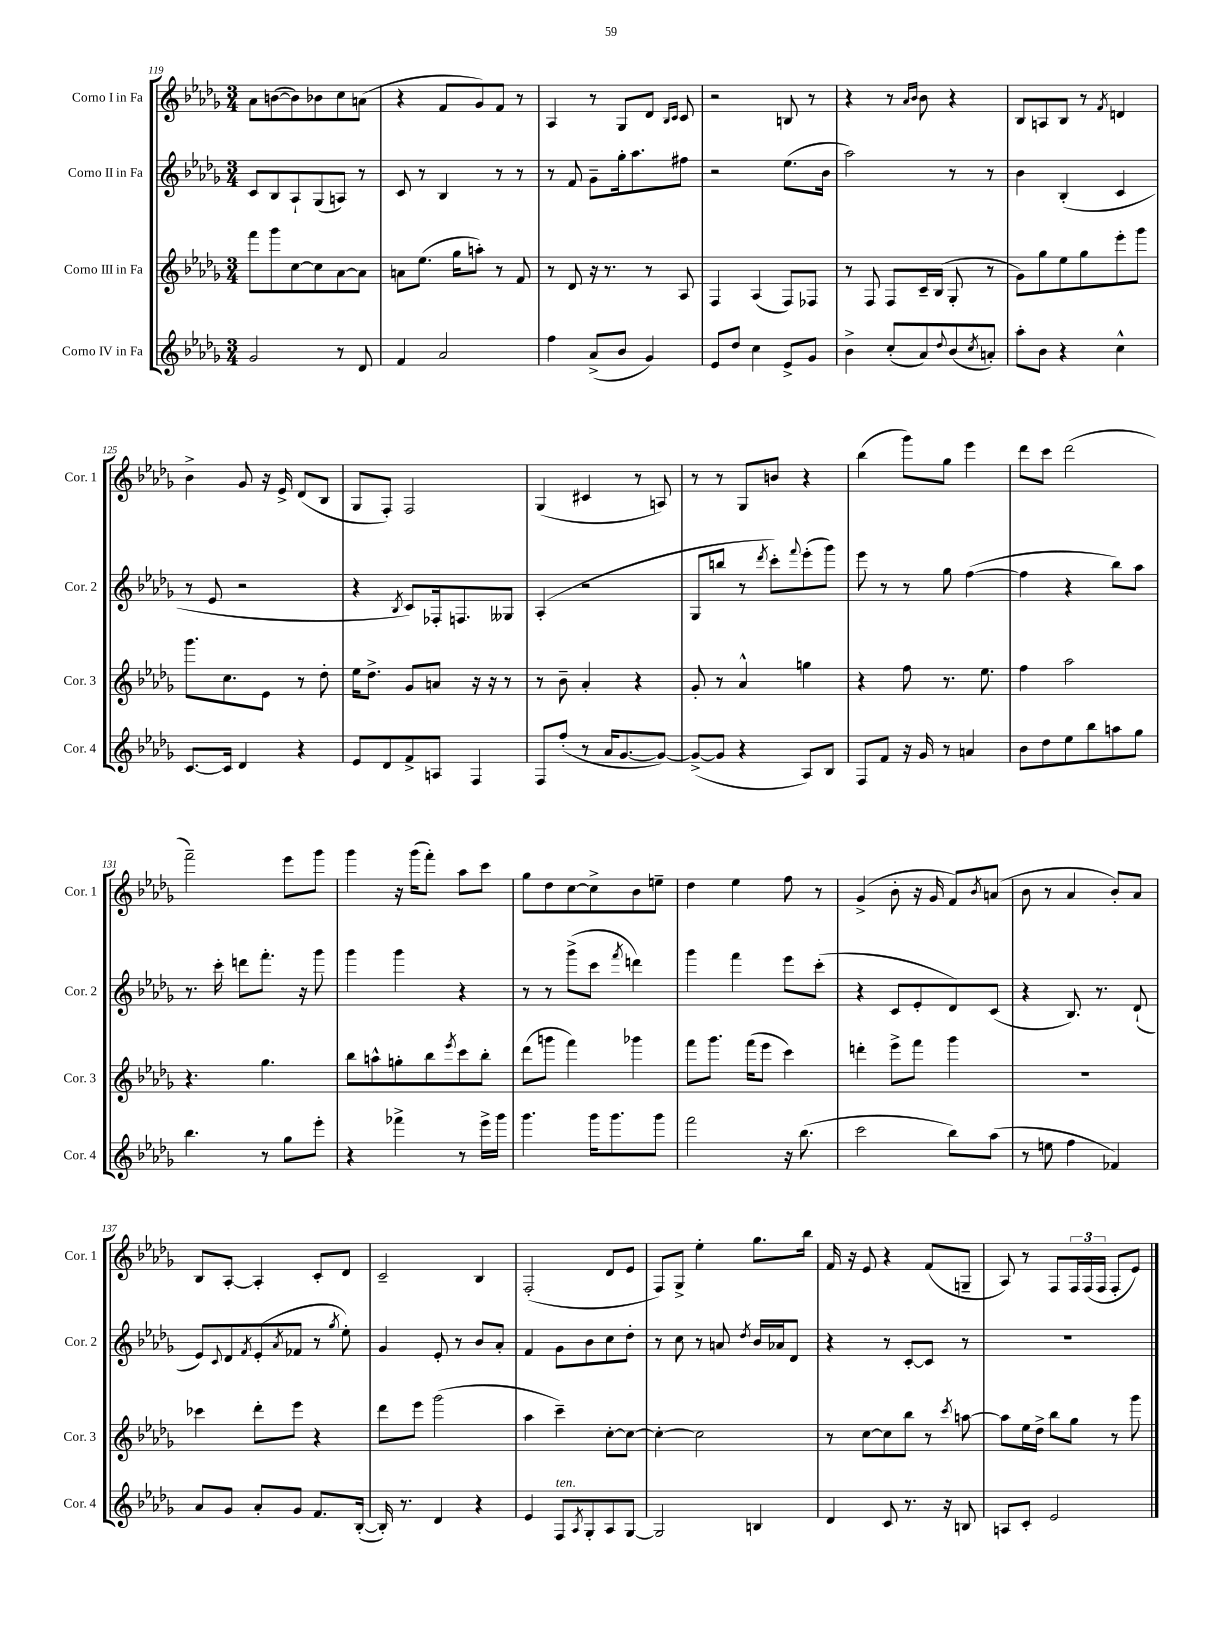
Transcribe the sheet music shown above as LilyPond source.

<<
\new StaffGroup <<
\new Staff = "s0" \with { instrumentName = "Corno I in Fa" shortInstrumentName = "Cor. 1" } {
    \clef treble \key des \major \numericTimeSignature \time 3/4
    aes'8 b'8~( b'8) bes'8 c''8 a'8( |
    r4 f'8 ges'8) f'8 r8 |
    aes4 r8 ges8 des'8 \grace { bes16 c'16 } c'8 |
    r2 b8 r8 |
    r4 r8 \grace { aes'16 bes'16 } bes'8 r4 |
    bes8 a8 bes8 r8 \acciaccatura { f'8 } d'4 |
    bes'4-> ges'8 r16 ees'16-> des'8( bes8 |
    ges8 f8-.) f2 |
    ges4( cis'4 r8 a8) |
    r8 r8 ges8 b'8 r4 |
    bes''4( ges'''8) ges''8 ees'''4 |
    des'''8 c'''8 des'''2( |
    f'''2--) ees'''8 ges'''8 |
    ges'''4 r16 ges'''16( f'''8-.) aes''8 c'''8 |
    ges''8 des''8 c''8~ c''8-> bes'8 e''8-- |
    des''4 ees''4 f''8 r8 |
    ges'4->( bes'8-. r16 ges'16 f'8) \acciaccatura { bes'8 } a'8( |
    bes'8 r8 aes'4 bes'8-.) aes'8 |
    bes8 aes8~-. aes4-. c'8-. des'8 |
    c'2-- bes4 |
    f2-.( des'8 ees'8 |
    f8) ges8-> ees''4-. ges''8. bes''16 |
    f'16 r16 ees'8 r4 f'8( g8-- |
    aes8) r8 f8 \tuplet 3/2 { f16 f16( f16 } f8-. ees'8) \bar "|." |
}
\new Staff = "s1" \with { instrumentName = "Corno II in Fa" shortInstrumentName = "Cor. 2" } {
    \clef treble \key des \major \numericTimeSignature \time 3/4
    c'8 bes8 aes8-! ges8( a8) r8 |
    c'8 r8 bes4 r8 r8 |
    r8 f'8 ges'8-- ges''16-. aes''8. fis''8 |
    r2 ees''8.( bes'16 |
    aes''2) r8 r8 |
    bes'4 bes4-.( c'4 |
    r8 ees'8 r2 |
    r4 \acciaccatura { bes8 } c'8) fes16-. f8. geses8 |
    aes4-.( r2 |
    ges8 b''8 r8 \acciaccatura { des'''8 } c'''8-.) \appoggiatura { f'''8 } ees'''8-.( ges'''8) |
    ees'''8 r8 r8 ges''8 f''4~( |
    f''4 r4 bes''8) aes''8 |
    r8. c'''16-. d'''8 f'''8.-. r16 ges'''8 |
    ges'''4 ges'''4 r4 |
    r8 r8 ges'''8->( c'''8 \acciaccatura { f'''8 } d'''4) |
    ges'''4 f'''4 ees'''8 c'''8-.( |
    r4 c'8 ees'8-. des'8) c'8( |
    r4 bes8.) r8. des'8-!( |
    ees'8) \appoggiatura { c'8 } des'8 \acciaccatura { f'8 } ees'8-.( \acciaccatura { aes'8 } fes'8 r8 \acciaccatura { ges''8 } ees''8-.) |
    ges'4 ees'8-. r8 bes'8 aes'8-. |
    f'4 ges'8 bes'8 c''8 des''8-. |
    r8 c''8 r8 a'8 \acciaccatura { des''8 } bes'16 aes'16 des'8 |
    r4 r8 c'8~-. c'8 r8 |
    R2. \bar "|." |
}
\new Staff = "s2" \with { instrumentName = "Corno III in Fa" shortInstrumentName = "Cor. 3" } {
    \clef treble \key des \major \numericTimeSignature \time 3/4
    f'''8 ges'''8 c''8~ c''8 aes'8~ aes'8 |
    a'8 ees''8.( ges''16 a''8-.) r8 f'8 |
    r8 des'8 r16 r8. r8 aes8 |
    f4 aes4( f8) fes8 |
    r8 f8 f8 c'16-- bes16( ges8-. r8 |
    ges'8) ges''8 ees''8 ges''8 ees'''8-. ges'''8 |
    ges'''8. c''8. ees'8 r8 des''8-. |
    ees''16 des''8.-> ges'8 a'8 r16 r16 r8 |
    r8 bes'8-- aes'4-. r4 |
    ges'8-. r8 aes'4-^ g''4 |
    r4 f''8 r8. ees''8. |
    f''4 aes''2 |
    r4. ges''4. |
    bes''8 a''8-^ g''8-. bes''8 \acciaccatura { ees'''8 } c'''8 bes''8-. |
    des'''8( g'''8 f'''4) ges'''4 |
    f'''8 ges'''8. f'''16( ees'''8 c'''4) |
    d'''4-. ees'''8-> f'''8 ges'''4 |
    R2. |
    ces'''4 des'''8-. ees'''8 r4 |
    des'''8 ees'''8 ges'''2( |
    aes''4 c'''4--) c''8~-. c''8~ |
    c''4~-. c''2 |
    r8 c''8~ c''8 bes''8 r8 \acciaccatura { c'''8 } a''8~ |
    a''8 ees''16 des''16-> bes''8 ges''8 r8 ges'''8 \bar "|." |
}
\new Staff = "s3" \with { instrumentName = "Corno IV in Fa" shortInstrumentName = "Cor. 4" } {
    \clef treble \key des \major \numericTimeSignature \time 3/4
    ges'2 r8 des'8 |
    f'4 aes'2 |
    f''4 aes'8->( bes'8 ges'4) |
    ees'8 des''8 c''4 ees'8-> ges'8 |
    bes'4-> c''8-.( aes'8) \appoggiatura { des''8 } bes'8( \acciaccatura { c''8 } a'8-.) |
    aes''8-. bes'8 r4 c''4-^ |
    c'8.~ c'16 des'4 r4 |
    ees'8 des'8 f'8-> a8 f4 |
    f8 f''8-.( r8 aes'16 ges'8.~ ges'8~) |
    ges'8~->( ges'8 r4 aes8) bes8 |
    f8 f'8 r16 ges'16 r8 a'4 |
    bes'8 des''8 ees''8 bes''8 a''8 ges''8 |
    bes''4. r8 ges''8 ees'''8-. |
    r4 fes'''4-> r8 ees'''16-> ges'''16 |
    ges'''4. ges'''16 ges'''8. ges'''8 |
    f'''2 r16 bes''8.( |
    c'''2 bes''8) aes''8( |
    r8 e''8 f''4 fes'4) |
    aes'8 ges'8 aes'8-. ges'8 f'8. bes16~-.( |
    bes16-.) r8. des'4 r4 |
    ees'4 f8^\markup { \italic "ten." } \acciaccatura { aes8 } ges8-. aes8 ges8~ |
    ges2 b4 |
    des'4 c'8 r8. r16 b8 |
    a8 c'8-. ees'2 \bar "|." |
}
>>
>>
\layout { \context { \Score currentBarNumber = #119 } }
